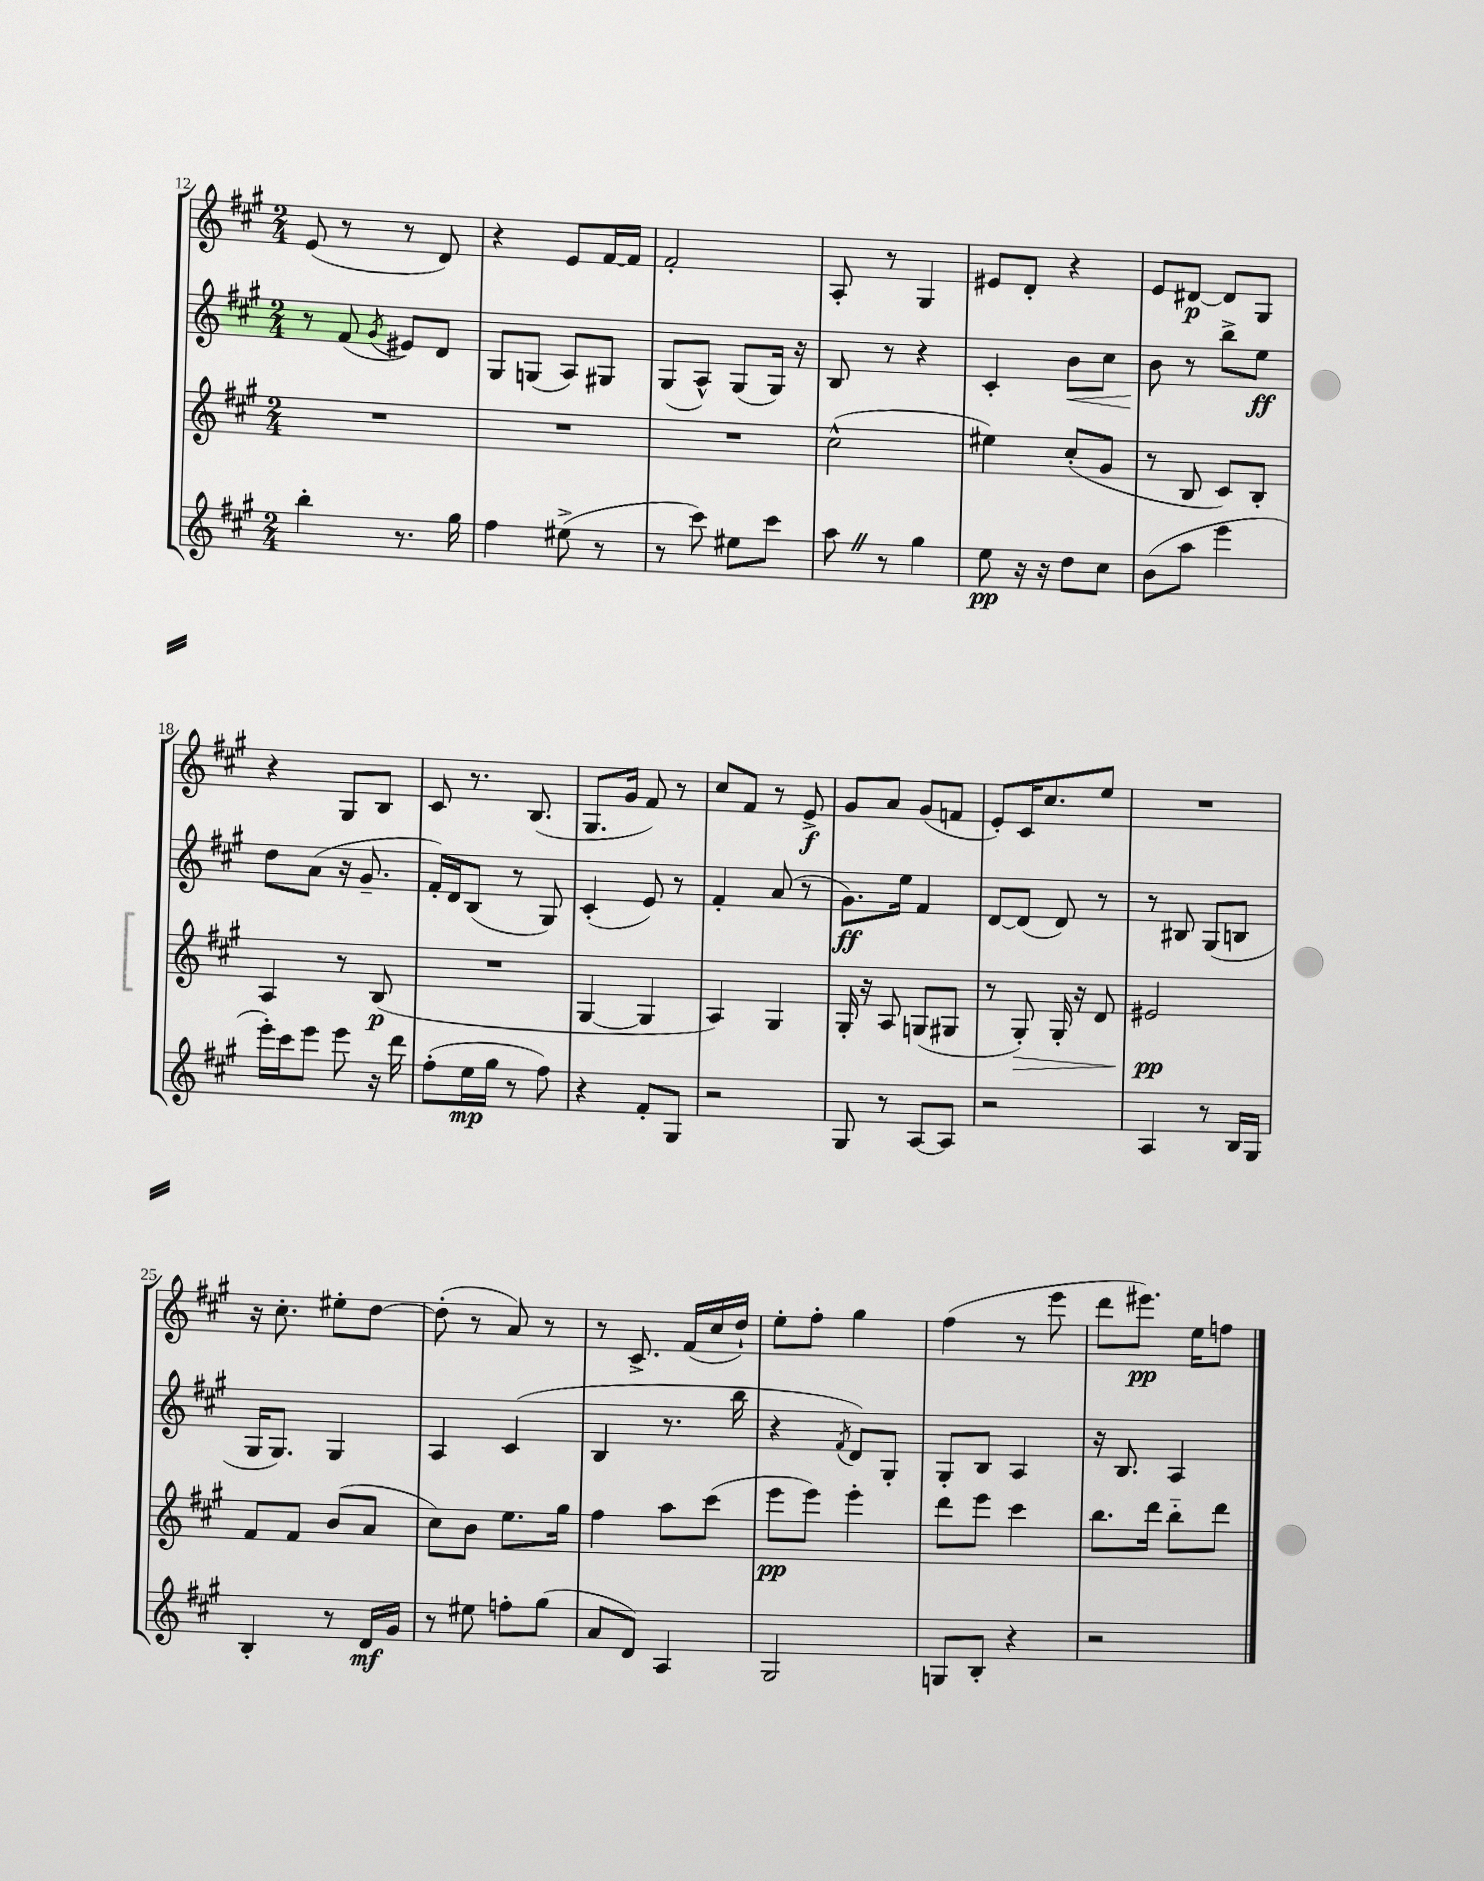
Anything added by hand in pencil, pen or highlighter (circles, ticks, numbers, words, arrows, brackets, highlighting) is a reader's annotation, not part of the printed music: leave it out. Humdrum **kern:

**kern	**kern	**kern	**kern
*staff4	*staff3	*staff2	*staff1
*clefG2	*clefG2	*clefG2	*clefG2
*k[f#c#g#]	*k[f#c#g#]	*k[f#c#g#]	*k[f#c#g#]
*M2/4	*M2/4	*M2/4	*M2/4
4bb'	2r	8r	(8e
.	.	(8f#	8r
.	.	8qg#	.
8.r	.	8e#)	8r
.	.	8d	8d)
16gg#	.	.	.
=	=	=	=
4ff#	2r	8G#	4r
.	.	(8G	.
(8ee#^	.	8A)	8e
8r	.	8G#	[16f#
.	.	.	16f#]
=	=	=	=
8r	2r	(8G#	2f#'
8ccc#)	.	8A^^)	.
8ee#	.	(8G#	.
8ccc#	.	16G#)	.
.	.	16r	.
=	=	=	=
8aa	(2cc#^^	8B	8A'
8r	.	8r	8r
4gg#	.	4r	4G#
=	=	=	=
8ee	4ee#)	4c#'	8e#
16r	.	.	8d'
16r	.	.	.
8dd	(8cc#'	8b	4r
8cc#	8g#	8cc#	.
=	=	=	=
(8b	8r	8b	8e
8aa	8B	8r	[8d#
4eee	8c#)	8bb^	8d#]
.	8B'	8ee	8G#
=	=	=	=
16eee')	4A	8dd	4r
16ccc#	.	.	.
8eee	.	(8a	.
8eee	8r	16r	8G#
.	.	8.g#~	.
16r	(8B	.	8B
16ddd	.	.	.
=	=	=	=
(8ff#'	2r	16f#')	8c#
.	.	16d	.
16ee	.	(8B	8.r
16gg#	.	.	.
8r	.	8r	.
.	.	.	(8.B
8ff#)	.	8G#)	.
=	=	=	=
4r	[4G#	(4c#'	8.G#
.	.	.	16g#
8f#'	4G#]	8e)	8f#)
8G#	.	8r	8r
=	=	=	=
2r	4A)	4f#'	8cc#
.	.	.	8f#
.	4G#	(8a	8r
.	.	8r	8e^
=	=	=	=
8G#	16G#'	8.g#)	8g#
.	16r	.	.
8r	8A	.	8a
.	.	16ee	.
[8A	(8G	4f#	(8g#
8A]	8G#	.	8f
=	=	=	=
2r	8r	[8d	8e')
.	8G#')	(8d]	16c#
.	.	.	8.cc#
.	16G#'	8d)	.
.	16r	.	.
.	8d	8r	8ee
=	=	=	=
4A	2e#	8r	2r
.	.	8B#	.
8r	.	(8G#	.
16B	.	8B	.
16G#	.	.	.
=	=	=	=
4B'	8f#	16G#	16r
.	.	8.G#)	8.cc#'
.	8f#	.	.
8r	(8b	4G#	8ee#'
16d	8a	.	[8dd
16g#	.	.	.
=	=	=	=
8r	8cc#)	4A	(8dd']
8ee#	8b	.	8r
8ff'	8.ee	(4c#	8a)
(8gg#	.	.	8r
.	16gg#	.	.
=	=	=	=
8a	4ff#	4B	8r
8d)	.	.	8.c#^
4A	8aa	8.r	.
.	.	.	(16f#
.	(8ccc#	.	16cc#
.	.	16bb	16dd`)
=	=	=	=
2G#	8eee	4r	8ee'
.	8eee)	.	8ff#'
.	.	8qf#	.
.	4eee'	8d)	4gg#
.	.	8G#'	.
=	=	=	=
8G	8ddd	8G#'	(4ff#
8B'	8eee	8B	.
4r	4ccc#	4A	8r
.	.	.	8eee
=	=	=	=
2r	8.bb	16r	8ddd
.	.	8.B	.
.	.	.	8.eee#)
.	16ddd	.	.
.	8bb'~	4A	.
.	.	.	16ee
.	8ddd	.	8ff
==	==	==	==
*-	*-	*-	*-
